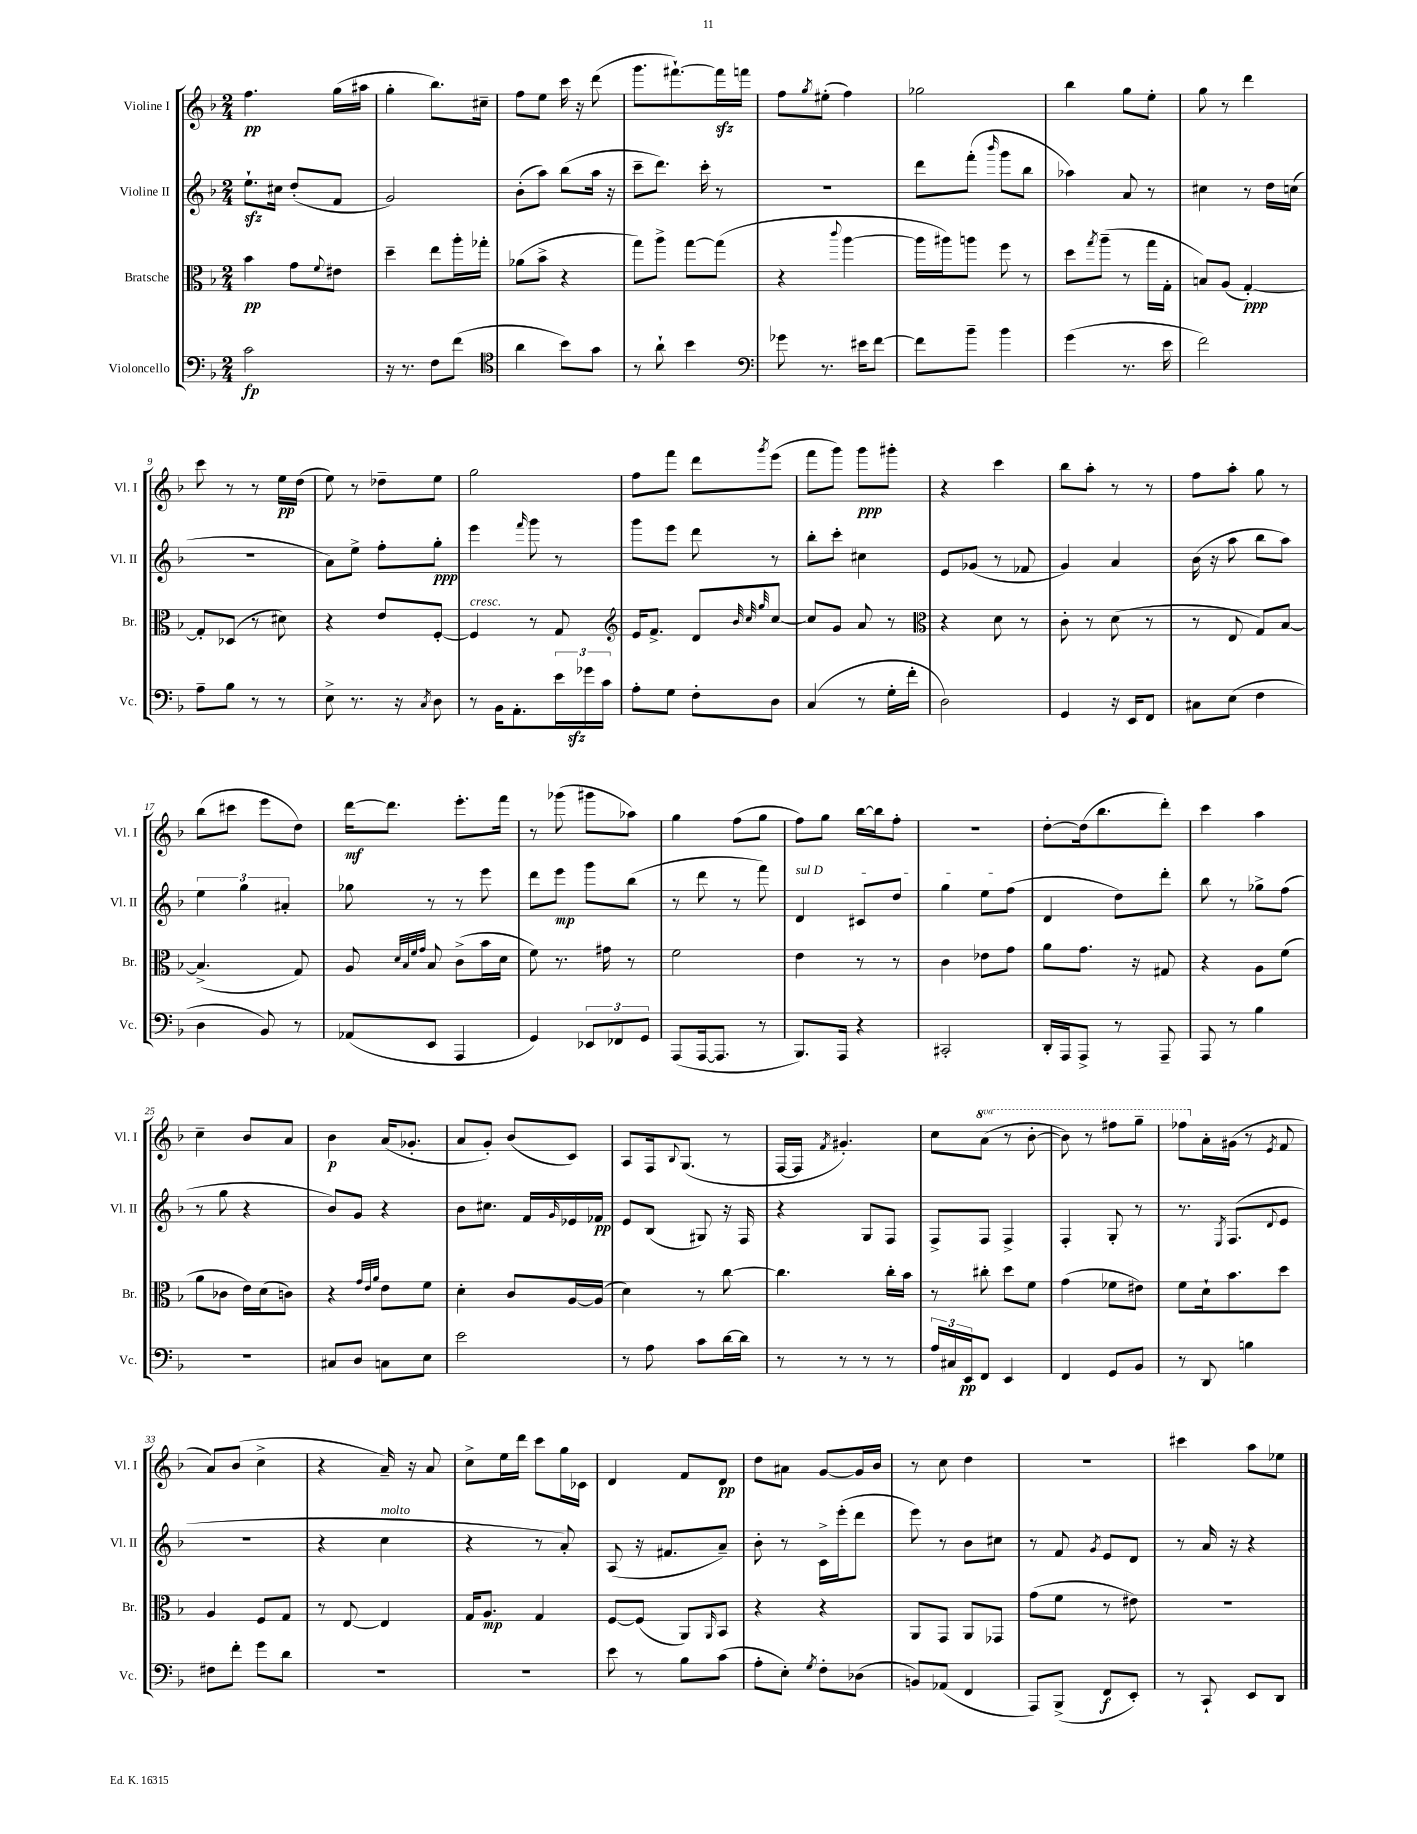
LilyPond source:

<<
\new StaffGroup <<
\new Staff = "s0" \with { instrumentName = "Violine I" shortInstrumentName = "Vl. I" } {
    \clef treble \key f \major \numericTimeSignature \time 2/4 \set Staff.ottavationMarkups = #ottavation-simple-ordinals
    f''4.\pp g''16( ais''16 |
    g''4-. bes''8.) cis''16-- |
    f''8 e''8 c'''16 r16 d'''8( |
    g'''8. fis'''8.~-!) fis'''16\sfz f'''16 |
    f''8 \acciaccatura { g''8 } eis''8-.( f''4) |
    ges''2 |
    bes''4 g''8 e''8-. |
    g''8 r8 d'''4 |
    c'''8 r8 r8 e''16\pp d''16( |
    e''8) r8 des''8-- e''8 |
    g''2 |
    f''8 f'''8 d'''8 \acciaccatura { g'''8 } e'''8( |
    f'''8 g'''8) g'''8\ppp gis'''8-. |
    r4 c'''4 |
    bes''8 a''8-. r8 r8 |
    f''8 a''8-. g''8 r8 |
    bes''8( cis'''8 e'''8 d''8) |
    d'''16~\mf d'''8. e'''8.-. f'''16 |
    r8 ges'''8( gis'''8 aes''8) |
    g''4 f''8( g''8 |
    f''8) g''8 bes''16~ bes''16 f''8-. |
    R2 |
    d''8~-. d''16( bes''8. d'''8-.) |
    c'''4 a''4 |
    c''4-- bes'8 a'8 |
    bes'4\p a'16( ges'8.-. |
    a'8 g'8-.) bes'8( c'8) |
    a8 f16 \appoggiatura { bes8 } g8.( r8 |
    f16~ f16 \acciaccatura { f'8 } gis'4.-.) |
    c''8 \ottava #1 a''8( r8 bes''8~-. |
    bes''8) r8 fis'''8 g'''8-- |
    fes'''8 \ottava #0 a'16-. gis'16( r8 \acciaccatura { e'8 } f'8 |
    a'8) bes'8( c''4-> |
    r4 a'16--) r16 a'8 |
    c''8-> e''16 d'''16 c'''8 g''16 ces'16 |
    d'4 f'8 d'8\pp |
    d''8 ais'8 g'8~ g'16 bes'16 |
    r8 c''8 d''4 |
    r2 |
    cis'''4 a''8 ees''8 \bar "|." |
}
\new Staff = "s1" \with { instrumentName = "Violine II" shortInstrumentName = "Vl. II" } {
    \clef treble \key f \major \numericTimeSignature \time 2/4
    e''8.-!\sfz cis''16 d''8-.( f'8 |
    g'2) |
    bes'8-.( a''8) bes''8( a''16 r16 |
    c'''8-- d'''8.) c'''16-. r8 |
    r2 |
    d'''8 f'''8-.( \grace { bes'''16 } g'''8 bes''8 |
    aes''4) a'8 r8 |
    cis''4 r8 d''16 c''16( |
    R2 |
    a'8) e''8-> f''8-. g''8-.\ppp |
    e'''4 \grace { f'''16 } g'''8 r8 |
    g'''8 e'''8 d'''8 r8 |
    bes''8-. c'''8-. cis''4 |
    e'8 ges'8( r8 fes'8 |
    g'4) a'4 |
    bes'16( r16 a''8 bes''8 a''8) |
    \tuplet 3/2 { e''4 g''4 ais'4-. } |
    ges''8 r8 r8 e'''8 |
    d'''8 e'''8\mp g'''8 bes''8( |
    r8 d'''8 r8 f'''8) |
    \once \override TextSpanner.bound-details.left.text = \markup { \italic "sul D" } d'4\startTextSpan cis'8 d''8 |
    g''4 e''8 f''8\stopTextSpan( |
    d'4 d''8) d'''8-. |
    bes''8 r8 ges''8-> f''8( |
    r8 g''8 r4 |
    bes'8) g'8 r4 |
    bes'8 cis''8. f'16 \grace { g'16 } ees'16 fes'16\pp |
    e'8 bes8( gis8) r16 f16 |
    r4 g8 f8 |
    f8-> f8 f4-> |
    f4-. g8-. r8 |
    r8. \acciaccatura { e8 } f8.( \appoggiatura { d'8 } e'8 |
    R2 |
    r4 c''4^\markup { \italic "molto" } |
    r4 r8 a'8-.) |
    a8( r16 fis'8. a'8--) |
    bes'8-. r8 c'16-> e'''16-.( d'''8 |
    e'''8) r8 bes'8 cis''8 |
    r8 f'8 \acciaccatura { g'8 } e'8 d'8 |
    r8 a'16 r16 r4 \bar "|." |
}
\new Staff = "s2" \with { instrumentName = "Bratsche" shortInstrumentName = "Br." } {
    \clef alto \key f \major \numericTimeSignature \time 2/4
    bes'4\pp g'8 \appoggiatura { f'8 } eis'8 |
    d''4-- e''8 a''16-. ges''16-. |
    aes'8( bes'8-> r4 |
    g''8) a''8-> g''8~ g''8( |
    r4 \appoggiatura { c'''8 } a''4~ |
    a''16 ais''16) a''8 f''8 r8 |
    d''8 \acciaccatura { g''8 } a''8--( r8 g''16 g16-. |
    b8) a8( g4~-.\ppp) |
    g8-. des8( r8 dis'8) |
    r4 e'8 f8~-. |
    f4^\markup { \italic "cresc." } r8 g8 |
    \clef treble e'16 f'8.-> d'8 \grace { bes'32 c''32 g''32 } c''8~ |
    c''8 g'8 a'8 r8 |
    \clef alto r4 d'8 r8 |
    c'8-. r8 d'8( r8 |
    r8 e8 g8) bes8~ |
    bes4.->( g8) |
    a8 \grace { d'32 bes32 f'32 g'32 } bes8 c'8->( bes'16 d'16 |
    f'8) r8. gis'16 r8 |
    f'2 |
    e'4 r8 r8 |
    c'4 ees'8 g'8 |
    a'8 g'8. r16 gis8 |
    r4 a8 f'8( |
    a'8 ces'8 e'16) d'16( c'8) |
    r4 \grace { g'32 e'32 a'32 } e'8 f'8 |
    d'4-. c'8 a16~ a16( |
    d'4) r8 c''8~ |
    c''4. c''16-. bes'16 |
    r8 cis''8-. d''8 f'8 |
    g'4( fes'8 eis'8) |
    f'8 d'16-! bes'8. d''8 |
    a4 f8 g8 |
    r8 e8~ e4 |
    g16 a8.\mp g4 |
    f8~ f8( a,8) \grace { a,16 } bes,8 |
    r4 r4 |
    a,8 g,8 a,8 ges,8 |
    g'8( f'8 r8 eis'8) |
    r2 \bar "|." |
}
\new Staff = "s3" \with { instrumentName = "Violoncello" shortInstrumentName = "Vc." } {
    \clef bass \key f \major \numericTimeSignature \time 2/4
    c'2\fp |
    r16 r8. f8 f'8( |
    \clef tenor a'4 bes'8) g'8 |
    r8 a'8-! bes'4 |
    \clef bass ges'8 r8. eis'16 f'8~ |
    f'8 bes'8-- bes'4 |
    g'4( r8. e'16 |
    f'2) |
    a8-- bes8 r8 r8 |
    e8-> r8. r16 \acciaccatura { c8 } d8 |
    r8 bes,16 a,8.-. \tuplet 3/2 { e'16 ges'16\sfz c'16 } |
    a8-. g8 f8-. d8 |
    c4( r8 g16-. f'16-. |
    d2) |
    g,4 r16 e,16 f,8 |
    cis8 e8( f4 |
    d4 bes,8) r8 |
    aes,8( e,8 a,,4 |
    g,4) \tuplet 3/2 { ees,8 fes,8 g,8 } |
    a,,8( a,,16~ a,,8. r8 |
    bes,,8.) a,,16 r4 |
    cis,2-. |
    d,16-. a,,16 a,,8-> r8 a,,8-- |
    a,,8 r8 bes4 |
    r2 |
    cis8 d8 c8 e8 |
    e'2 |
    r8 a8 c'8 d'16~ d'16 |
    r8 r8 r8 r8 |
    \tuplet 3/2 { a16 cis16 e,16\pp } f,8 e,4 |
    f,4 g,8 bes,8 |
    r8 d,8 b4 |
    fis8 f'8-. g'8 d'8 |
    R2 |
    r2 |
    e'8 r8 bes8 c'8( |
    a8-. e8-.) \acciaccatura { g8 } f8-. des8( |
    b,8) aes,8( f,4 |
    a,,8) bes,,8->( f,8\f e,8-.) |
    r8 c,8-! e,8 d,8 \bar "|." |
}
>>
>>
